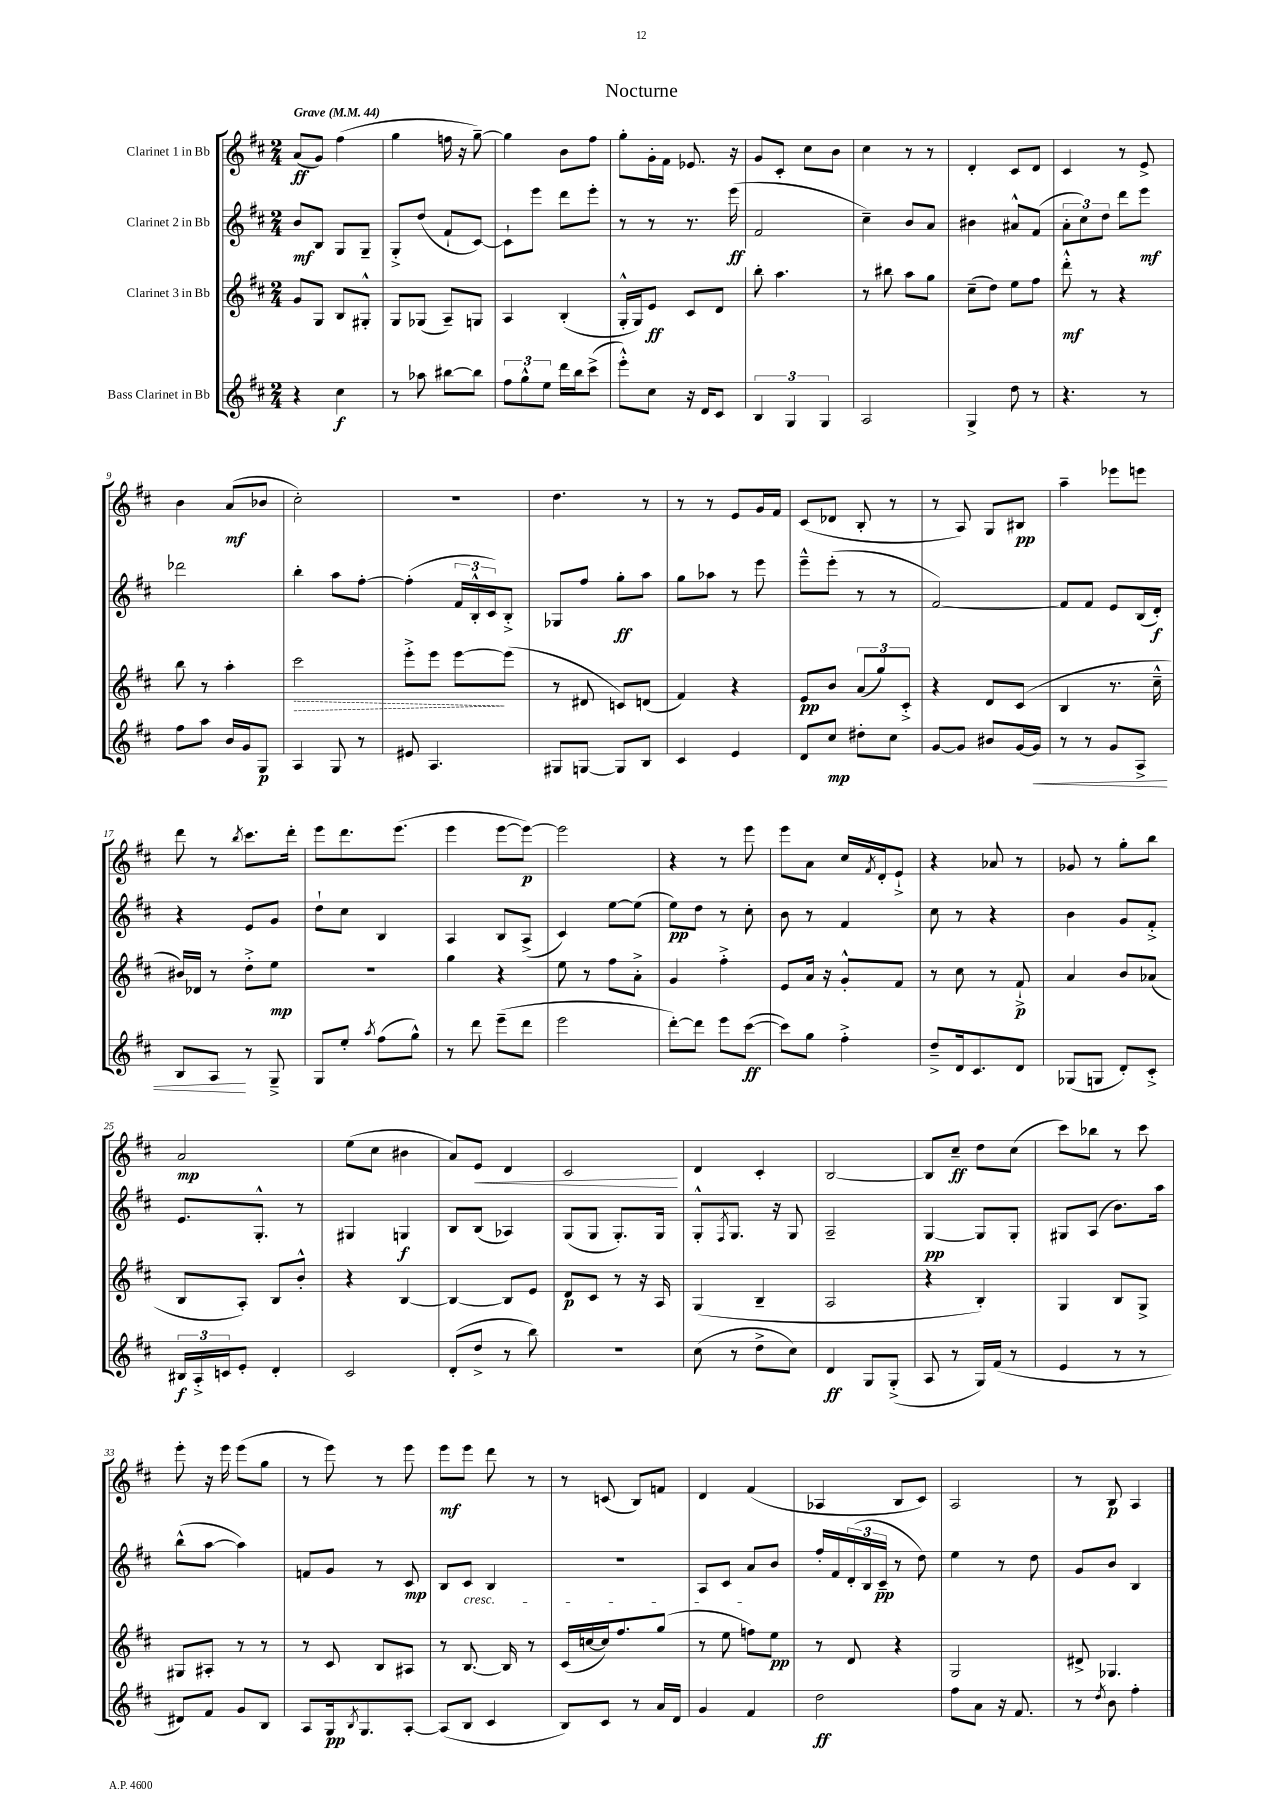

**kern	**kern	**kern	**kern
*staff4	*staff3	*staff2	*staff1
*clefG2	*clefG2	*clefG2	*clefG2
*k[f#c#]	*k[f#c#]	*k[f#c#]	*k[f#c#]
*M2/4	*M2/4	*M2/4	*M2/4
*MM44	*MM44	*MM44	*MM44
4r	8g	8b	(8a
.	8G	8B	8g)
4cc#	8B	8G	(4ff#
.	8G#'^^	8G~	.
=	=	=	=
8r	8G	8G'^	4gg
8aa-	(8G-	(8dd	.
[8bb#	8A~)	8f#`	16ff
.	.	.	16r
8bb#]	8G	[8c#)	[8gg~)
=	=	=	=
12ff#	4A	8c#`]	4gg]
12gg^^	.	.	.
.	.	8eee	.
12ee	.	.	.
16ddd	(4B'	8ddd	8b
16bb	.	.	.
(8ccc#^	.	8eee'	8ff#
=	=	=	=
8eee'^^)	16G'^^	8r	8gg'
.	16G)	.	.
8cc#	8e	8r	16g'
.	.	.	16f#
16r	8c#	8.r	8.e-
16d	.	.	.
8c#	8d	.	.
.	.	(16eee	16r
=	=	=	=
6B	8bb'	2f#	8g
.	4.aa	.	8c#'
6G	.	.	.
.	.	.	8cc#
6G	.	.	.
.	.	.	8b
=	=	=	=
2A	8r	4cc#~)	4cc#
.	8bb#	.	.
.	8aa	8b	8r
.	8gg	8a	8r
=	=	=	=
4G^	(8cc#~	4b#	4d'
.	8dd)	.	.
8dd	8ee	8a#^^	8c#
8r	8ff#	(8f#	8d
=	=	=	=
4.r	8ddd'^^	12a'	4c#
.	.	12cc#)	.
.	8r	.	.
.	.	12dd	.
.	4r	8ddd	8r
8r	.	8eee	8e^
=	=	=	=
8ff#	8bb	2ddd-	4b
8aa	8r	.	.
16b	4aa'	.	(8a
16g	.	.	.
8G	.	.	8b-
=	=	=	=
4A	2ccc#	4bb'	2cc#')
8G	.	8aa	.
8r	.	[8ff#'	.
=	=	=	=
8e#	8eee'^	(4ff#']	2r
4.A	8eee	.	.
.	[8eee	24f#	.
.	.	24B'^^	.
.	.	24c#)	.
.	(8eee]	8B'^	.
=	=	=	=
8G#	8r	8G-	4.dd
[8G	8d#	8ff#	.
8G]	8c)	8gg'	.
8B	(8d	8aa	8r
=	=	=	=
4c#	4f#)	8gg	8r
.	.	8aa-	8r
4e	4r	8r	8e
.	.	8eee	16g
.	.	.	16f#
=	=	=	=
8d	8e	8eee~^^	(8c#
8cc#	8b	(8eee'	8d-
8dd#'	(12a	8r	8B'
.	12gg)	.	.
8cc#	.	8r	8r
.	12c#'^	.	.
=	=	=	=
[8g	4r	[2f#)	8r
8g]	.	.	8A)
8b#	8d	.	8G
[16g	(8c#	.	8B#
16g]	.	.	.
=	=	=	=
8r	4B	8f#]	4aa~
8r	.	8f#	.
8g	8.r	8e	8eee-
8A^	.	(16B	8eee
.	16cc#~^^	16d')	.
=	=	=	=
8B	16b#)	4r	8ddd
.	16d-	.	.
8A	8r	.	8r
.	.	.	8qbb
8r	8dd'^	8e	8.ccc#
8G~^	8ee	8g	.
.	.	.	16ddd'
=	=	=	=
8G	2r	8dd`	8eee
8ee'	.	8cc#	8.ddd
8qaa	.	.	.
(8ff#	.	4B	.
.	.	.	(8.eee
8gg^^)	.	.	.
=	=	=	=
8r	4gg	4A	4eee
8ddd	.	.	.
(8eee~	4r	8B	[8eee
8ddd	.	(8A^	8eee_)
=	=	=	=
2eee	8ee	4c#)	2eee]
.	8r	.	.
.	8ff#	[8ee	.
.	8a'^	(8ee]	.
=	=	=	=
[8ddd')	4g	8ee)	4r
8ddd]	.	8dd	.
8eee	4ff#'^	8r	8r
([8ccc#	.	8cc#'	8eee
=	=	=	=
8ccc#])	8e	8b	8eee
8gg	16a	8r	8a
.	16r	.	.
4ff#'^	8g'^^	4f#	16cc#
.	.	.	8qf#
.	.	.	16d'
.	8f#	.	8e`^
=	=	=	=
8dd~^	8r	8cc#	4r
16d	8cc#	8r	.
8.c#	.	.	.
.	8r	4r	8a-
8d	8f#`^	.	8r
=	=	=	=
(8G-	4a	4b	8g-
8G	.	.	8r
8d')	8b	8g	8gg'
8c#'^	(8a-	8f#'^	8bb
=	=	=	=
24B#	8B	8.e	2a
24A'^	.	.	.
24c	.	.	.
8e'	8A')	.	.
.	.	8.G'^^	.
4d'	8B	.	.
.	8b'^^	8r	.
=	=	=	=
2c#	4r	4G#	(8ee
.	.	.	8cc#
.	[4B	4G	4b#
=	=	=	=
(8d'	4B_	8B	8a)
8dd^	.	(8B	8e
8r	8B]	4A-)	4d
8bb)	8e	.	.
=	=	=	=
2r	8d	(8G	2c#
.	8c#	8G	.
.	8r	8.G')	.
.	16r	.	.
.	16A	16G	.
=	=	=	=
(8cc#	(4G	8G'^^	4d
.	.	8qF#	.
8r	.	8.G	.
8dd^	4B~	.	4c#'
.	.	16r	.
8cc#)	.	8G	.
=	=	=	=
4d	2A	2A~	[2B
8G	.	.	.
(8G'^	.	.	.
=	=	=	=
8A	4r	[4G	8B]
8r	.	.	8cc#~
16G)	4B')	8G]	8dd
(16f#	.	.	.
8r	.	8G'	(8cc#
=	=	=	=
4e	4G	8G#	8ccc#)
.	.	(8A	8bb-
8r	8B	8.b)	8r
8r	8G^	.	8ccc#
.	.	16aa	.
=	=	=	=
8d#)	8G#	(8bb^^	8eee'
8f#	8A#'	[8aa	16r
.	.	.	16eee
8g	8r	4aa])	(8eee
8B	8r	.	8gg
=	=	=	=
8A	8r	8f	8r
16G	8c#	8g	8eee)
8qB	.	.	.
8.G	.	.	.
.	8B	8r	8r
[8A'	8A#	8c#	8eee
=	=	=	=
(8A]	8r	8B	8eee
8B	[8.B	8c#	8eee
4c#	.	4B	8ddd
.	16B]	.	.
.	8r	.	8r
=	=	=	=
8B)	(16c#	2r	8r
.	[16cc	.	.
8c#	16cc])	.	(8c
.	8.ff#	.	.
8r	.	.	8B)
16a	(8gg	.	8f
16d	.	.	.
=	=	=	=
4g	8r	8A	4d
.	8ee	8c#	.
4f#	8ff)	8a	(4f#
.	8ee	8b	.
=	=	=	=
2dd	8r	16ff#'	4A-
.	.	16f#	.
.	8d	(24d'	.
.	.	24B	.
.	.	24c#~	.
.	4r	8r	8B
.	.	8dd)	8c#)
=	=	=	=
8ff#	2G	4ee	2A
8a	.	.	.
16r	.	8r	.
8.f#	.	.	.
.	.	8dd	.
=	=	=	=
8r	8d#^	8g	8r
8qdd	.	.	.
8b	4.G-	8b	8B
4ff#'	.	4B	4A
==	==	==	==
*-	*-	*-	*-
